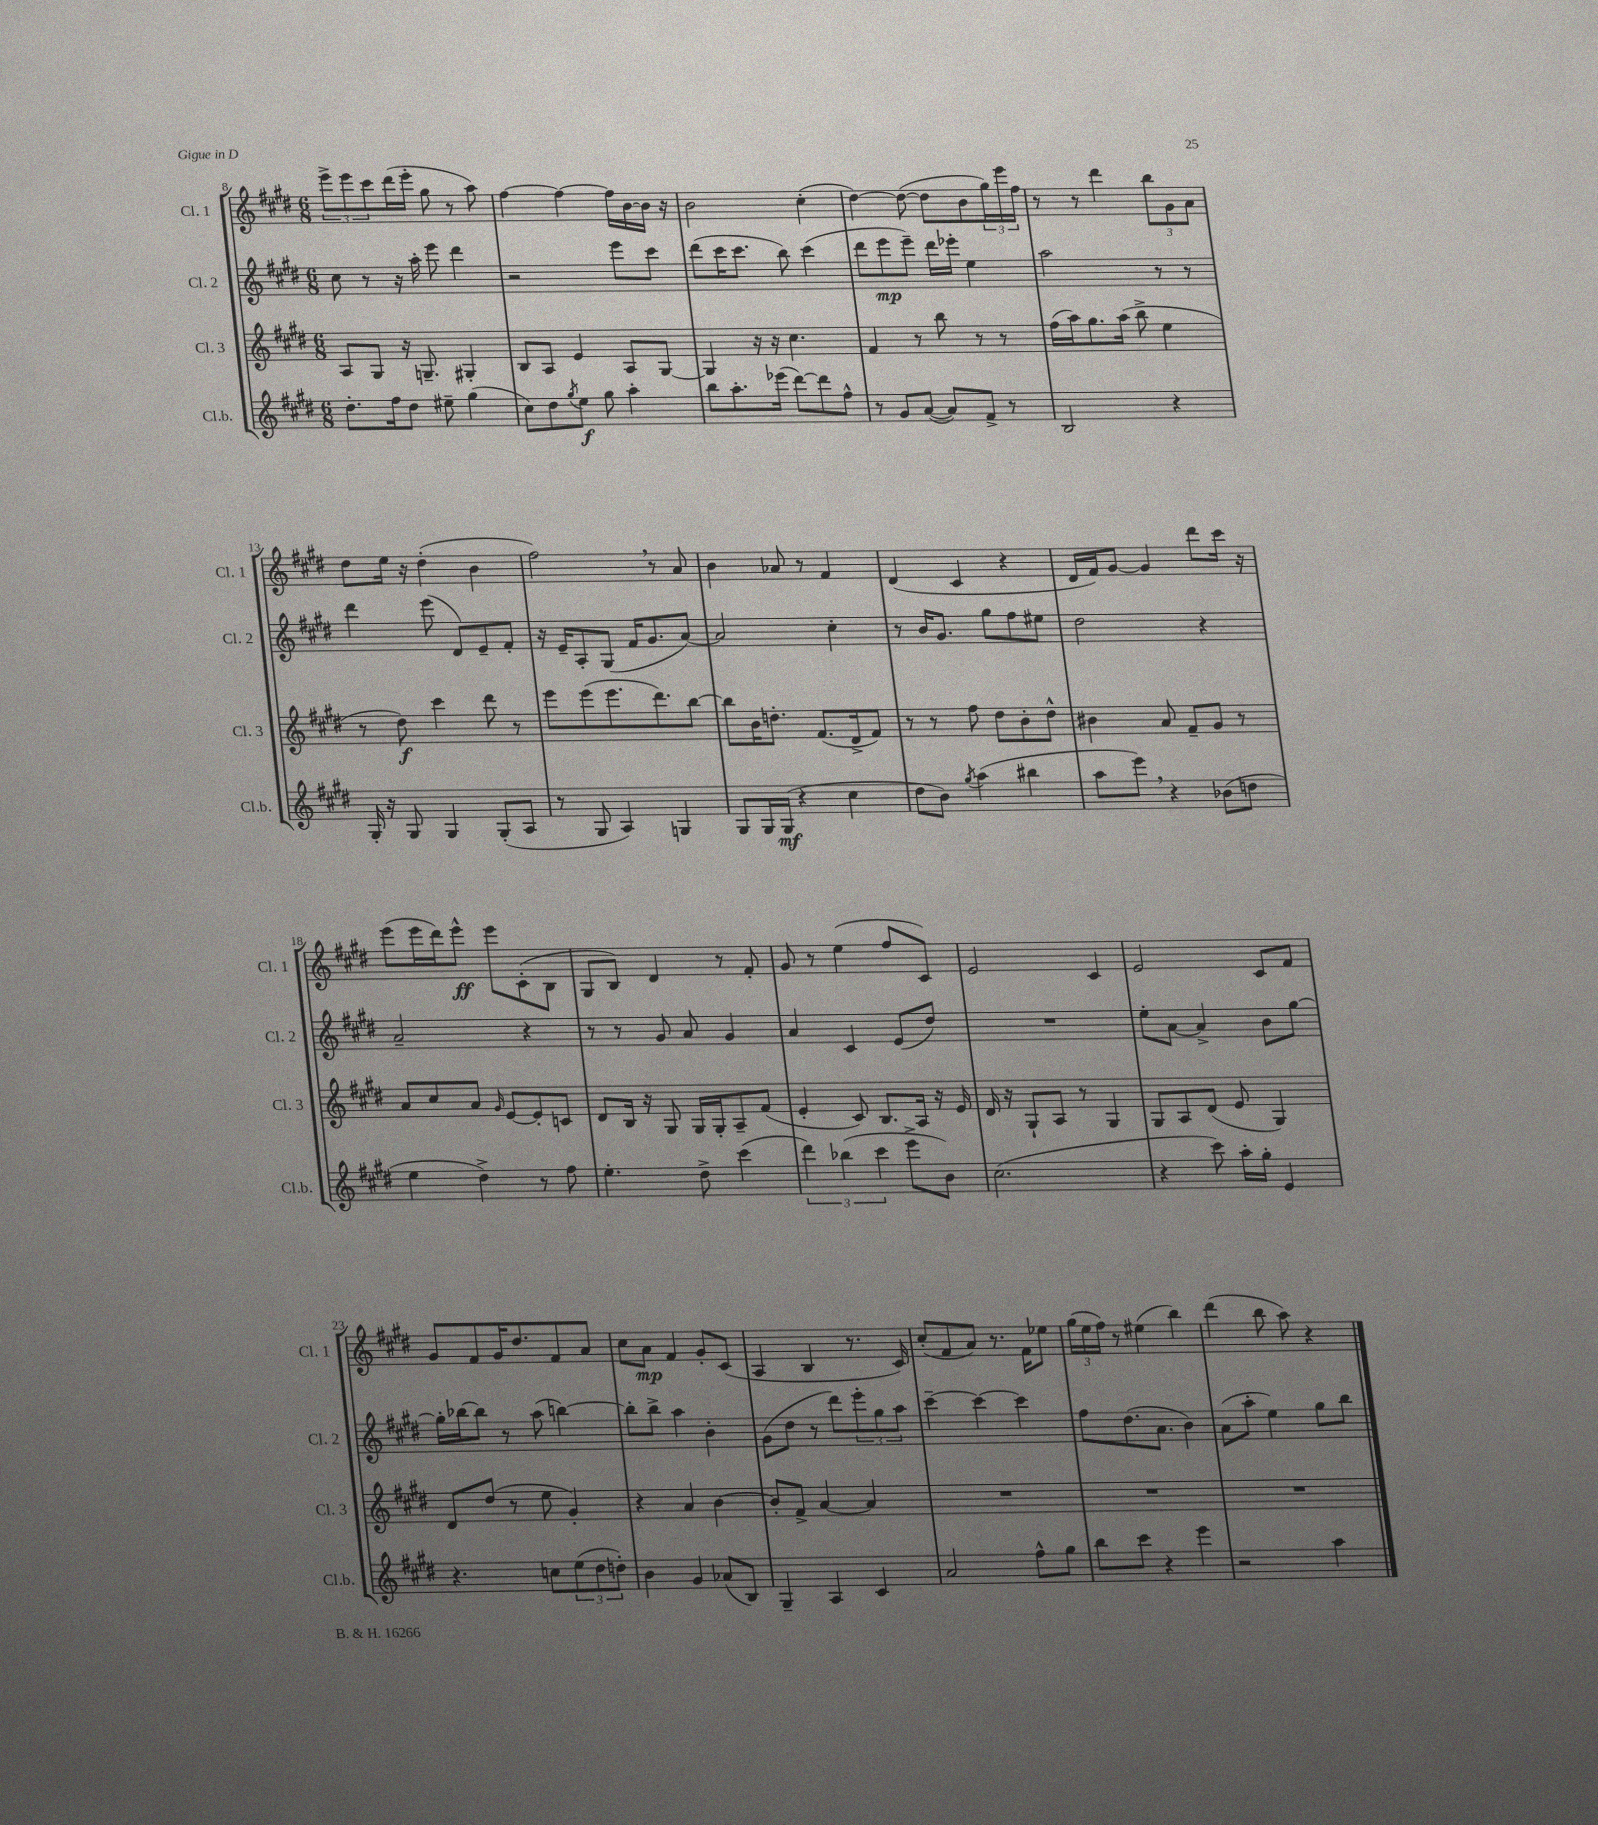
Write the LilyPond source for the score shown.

<<
\new StaffGroup <<
\new Staff = "s0" \with { instrumentName = "Cl. 1" shortInstrumentName = "Cl. 1" } {
    \clef treble \key e \major \numericTimeSignature \time 6/8
    \tuplet 3/2 { e'''8-> e'''8 cis'''8 } dis'''16( e'''16-. gis''8 r8 a''8) |
    fis''4~ fis''4~ fis''16 b'16~ b'16 r16 |
    b'2 cis''4-.( |
    dis''4~) dis''8~( dis''8 b'8 \tuplet 3/2 { gis''16) e'''16 fis''16 } |
    r8 r8 dis'''4 \tuplet 3/2 { b''8 gis'8 a'8 } |
    dis''8 e''16 r16 dis''4-.( b'4 |
    fis''2) \breathe r8 a'8 |
    b'4 aes'8 r8 fis'4 |
    dis'4( cis'4 r4 |
    dis'16 fis'16) gis'8~ gis'4 dis'''8 cis'''16 r16 |
    e'''8( e'''16 dis'''16) e'''8-^\ff e'''8 cis'8-.( b8 |
    gis8 b8) dis'4 r8 fis'8-. |
    gis'8 r8 e''4( fis''8 cis'8) |
    e'2 cis'4 |
    e'2 cis'8 fis'8 |
    gis'8 fis'8 gis'16 dis''8. fis'8 a'8 |
    cis''8 a'8\mp fis'4 gis'8-. cis'8( |
    a4 b4 r8. cis'16) |
    cis''8-.( fis'8 a'8) r8. fis'16 ees''8 |
    \tuplet 3/2 { gis''16( e''16 fis''16) } r8 eis''4( b''4) |
    dis'''4( b''8 a''8) r4 \bar "|." |
}
\new Staff = "s1" \with { instrumentName = "Cl. 2" shortInstrumentName = "Cl. 2" } {
    \clef treble \key e \major \numericTimeSignature \time 6/8
    cis''8 r8 r16 a''16-. e'''8 dis'''4 |
    r2 e'''8 cis'''8 |
    dis'''8( cis'''16 cis'''8. b''8) cis'''4( |
    dis'''8 e'''8\mp e'''8--) dis'''16 ees'''16-. e''4 |
    a''2 r8 r8 |
    dis'''4 e'''8( dis'8) e'8-- fis'8-. |
    r16 e'16-- a8-. gis8( fis'16 gis'8. a'8~) |
    a'2 cis''4-. |
    r8 b'16 gis'8. gis''8 fis''8 eis''8 |
    dis''2 r4 |
    a'2-- r4 |
    r8 r8 gis'8 a'8 gis'4 |
    a'4 cis'4 e'8( dis''8) |
    R2. |
    e''8-. a'8~ a'4-> b'8 gis''8~ |
    gis''16-. bes''16~ bes''8 r8 a''8( b''4~) |
    b''8-. b''8-> a''4 b'4-. |
    gis'8( dis''8 r8 dis'''8) \tuplet 3/2 { e'''8-. gis''8 a''8 } |
    cis'''4~-- cis'''4~ cis'''4 |
    fis''8 dis''8.( a'8. b'4) |
    a'8( a''8-. e''4) gis''8 b''8 \bar "|." |
}
\new Staff = "s2" \with { instrumentName = "Cl. 3" shortInstrumentName = "Cl. 3" } {
    \clef treble \key e \major \numericTimeSignature \time 6/8
    a8 gis8 r16 g8.-- gis4-. |
    b8 a8 e'4 a8 gis8~ |
    gis4 r16 r16 cis''4. |
    fis'4 r8 b''8 r8 r8 |
    fis''16( a''16) gis''8. a''16( b''8-> e''4 |
    r8 dis''8\f) cis'''4 dis'''8 r8 |
    e'''8 e'''8( e'''8. dis'''8.) b''8~ |
    b''8 b'16 d''8.-. fis'8.( dis'16-> fis'8) |
    r8 r8 fis''8 dis''8 b'8-. dis''8-^ |
    bis'4 a'8 fis'8-- gis'8 r8 |
    a'8 cis''8 a'8 \grace { gis'16 } e'8~ e'8-. c'8 |
    dis'8 b16 r16 gis8 gis16 gis16-. a8-- fis'8( |
    e'4-. cis'8) b8. a16 r16 e'16 |
    dis'16 r16 gis8-! a8 r8 gis4 |
    gis8 a8 dis'8( e'8 gis4) |
    dis'8 dis''8( r8 e''8 gis'4-.) |
    r4 a'4 b'4~ |
    b'8-. fis'8-> a'4~ a'4 |
    R2. |
    R2. |
    R2. \bar "|." |
}
\new Staff = "s3" \with { instrumentName = "Cl.b." shortInstrumentName = "Cl.b." } {
    \clef treble \key e \major \numericTimeSignature \time 6/8
    dis''8.-. fis''16 dis''8 eis''8-- gis''4( |
    cis''8) dis''8 \acciaccatura { gis''8 } e''8\f gis''8 a''4-. |
    b''8 a''8.-. ees'''16( dis'''8~) dis'''8 fis''8-^ |
    r8 gis'8 a'8~( a'8) fis'8-> r8 |
    b2 r4 |
    gis16-. r16 gis8 gis4 gis8-.( a8 |
    r8 gis8 a4) g4 |
    gis8 gis16 gis16\mf( r4 cis''4 |
    dis''8 b'8) \acciaccatura { gis''8 } a''4( bis''4 |
    a''8 e'''8) \breathe r4 bes'8( d''8 |
    e''4 dis''4->) r8 fis''8 |
    e''4.-. dis''8-> cis'''4( |
    \tuplet 3/2 { dis'''4) bes''4( cis'''4 } e'''8-> b'8) |
    cis''2.( |
    r4 cis'''8) a''16-. gis''16-. e'4 |
    r4. c''8 \tuplet 3/2 { e''8( dis''8 d''8-.) } |
    b'4 gis'4 aes'8( b8) |
    gis4-- a4 cis'4 |
    a'2 fis''8-^ gis''8 |
    b''8 cis'''8 r4 e'''4 |
    r2 a''4 \bar "|." |
}
>>
>>
\layout { \context { \Score currentBarNumber = #8 } }
